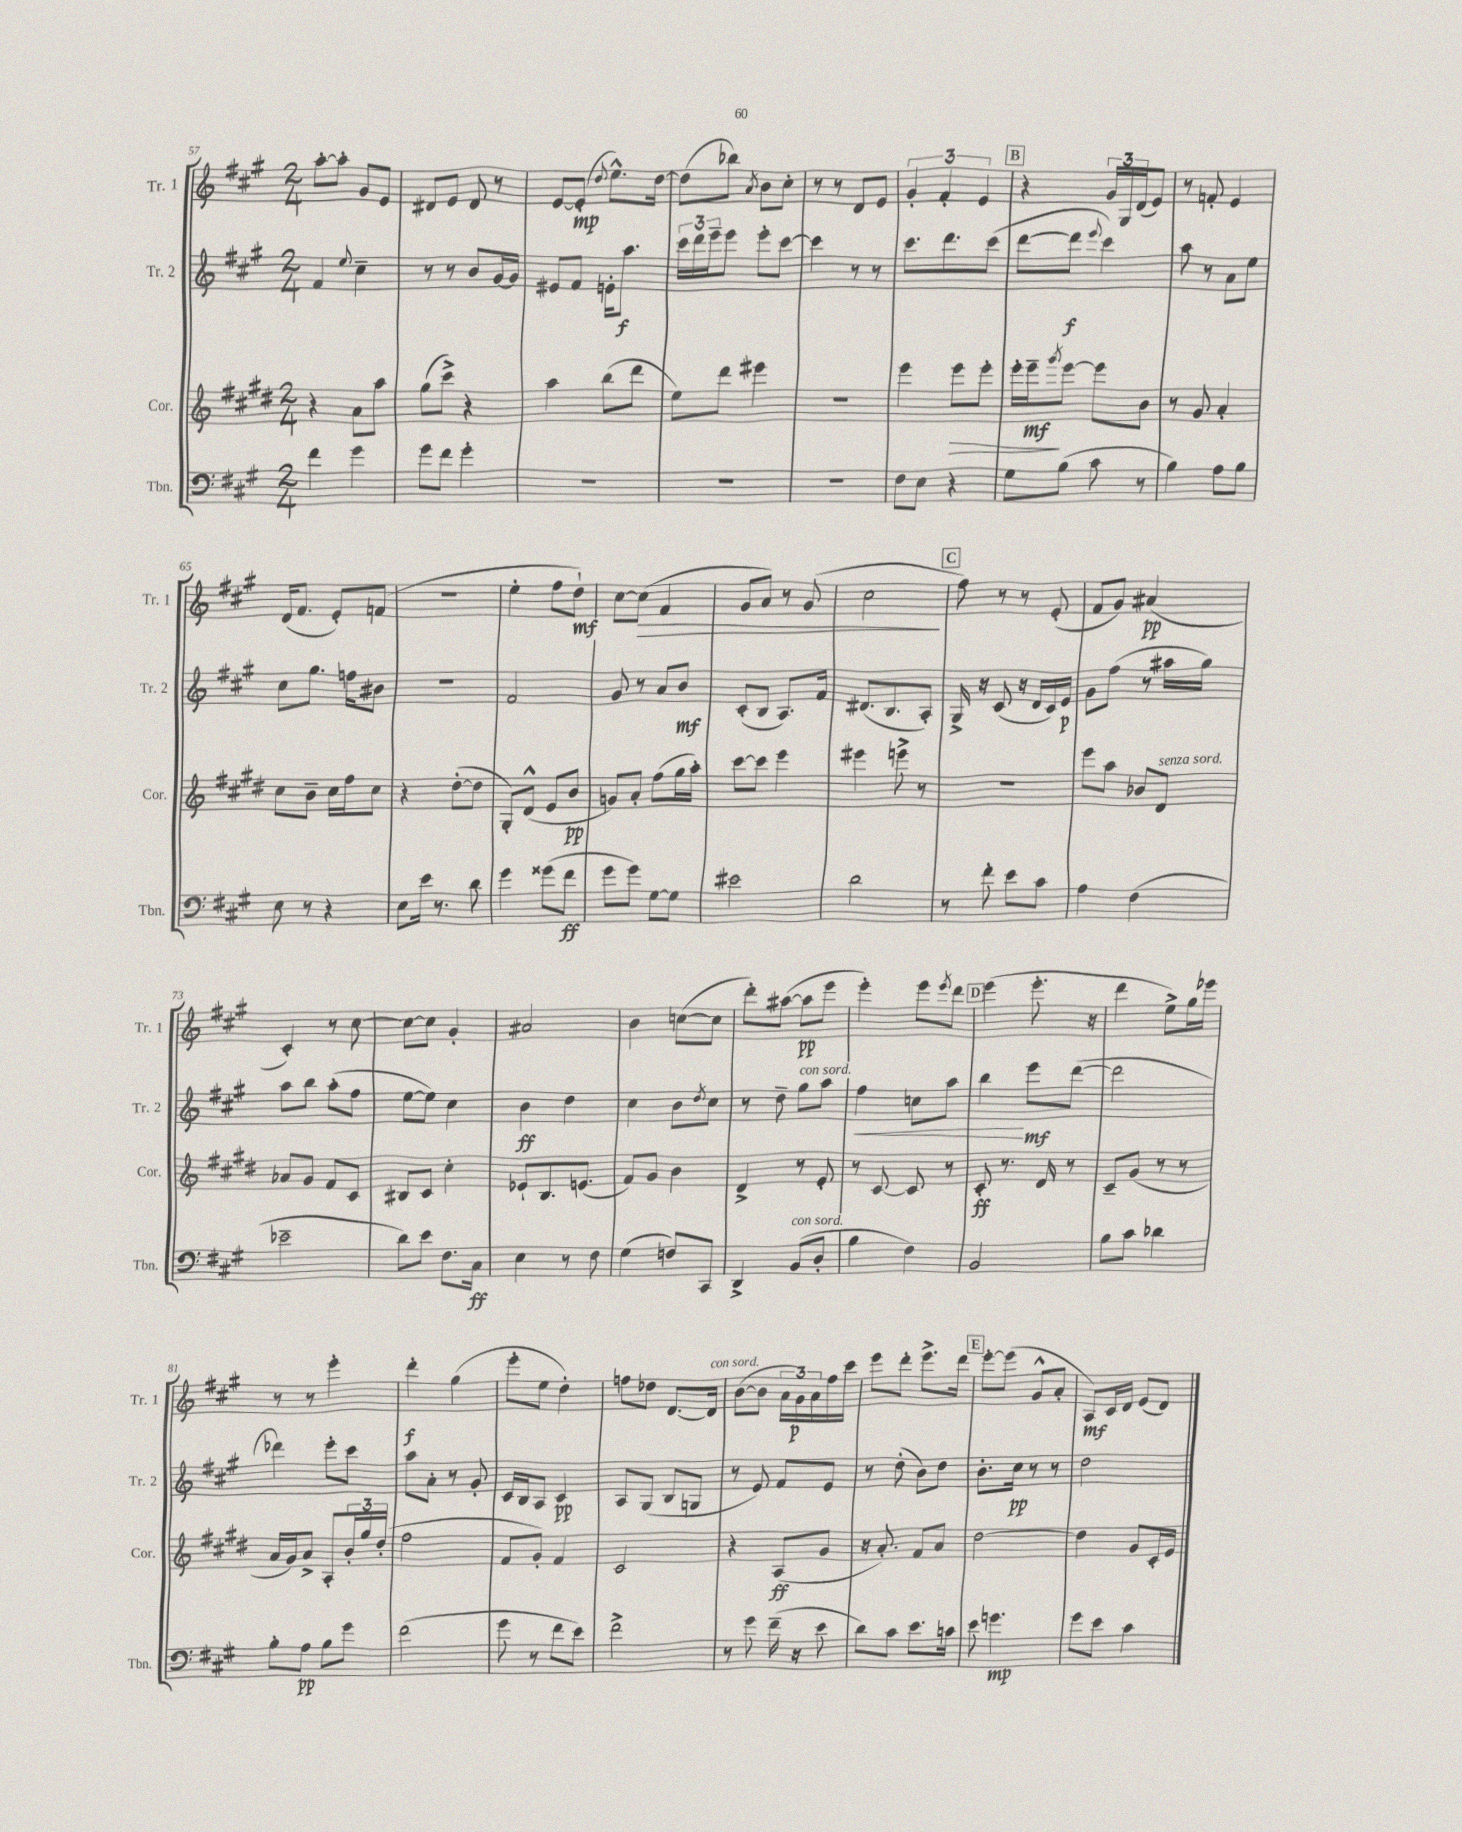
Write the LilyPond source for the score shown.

<<
\new StaffGroup <<
\new Staff = "s0" \with { instrumentName = "Tr. 1" shortInstrumentName = "Tr. 1" } {
    \clef treble \key a \major \numericTimeSignature \time 2/4
    a''8~-. a''8-. gis'8 e'8 |
    dis'8 e'8 dis'8 r8 |
    e'8~ e'8-.\mp( \appoggiatura { d''8 } e''8.-^) d''16~ |
    d''8( bes''8) \acciaccatura { a'8 } b'8 cis''8-. |
    r8 r8 d'8 e'8 |
    \tuplet 3/2 { gis'4-. fis'4-. e'4 } |
    \mark \markup { \box "B" } r4 \tuplet 3/2 { gis'16 gis16 d'16( } e'8) |
    r8 f'8-. e'4 |
    d'16( fis'8. e'8-.) f'8( |
    R2 |
    e''4-. fis''8 d''8-!\mf) |
    cis''8~ cis''8\>( fis'4 |
    gis'8 a'8) r8 gis'8( |
    cis''2\! |
    \mark \markup { \box "C" } fis''8) r8 r8 e'8-.( |
    fis'8 gis'8) ais'4\pp( |
    cis'4-.) r8 cis''8~ |
    cis''8~ cis''8 gis'4-. |
    ais'2 |
    b'4 c''8~( c''8 |
    d'''8-.) ais''8~( ais''8\pp e'''8 |
    e'''4-.) e'''8 \acciaccatura { e'''8 } d'''8 |
    \mark \markup { \box "D" } e'''4( e'''8.-. r16 |
    d'''4 e''8->) gis''16 ees'''16 |
    r8 r8 e'''4-. |
    d'''4-.\f gis''4( |
    e'''8-. e''8 d''4-.) |
    f''8 des''8 d'8.~ d'16^\markup { \italic "con sord." } |
    b'8~( b'8 \tuplet 3/2 { a'16 gis'16\p) a'16 } fis''16 cis'''16 |
    e'''8 d'''8-. e'''8.-> d'''16 |
    \mark \markup { \box "E" } e'''8~-. e'''8( gis'8-^ a'8-. |
    a8\mf) cis'16 d'16 e'8( d'8) \bar "|." |
}
\new Staff = "s1" \with { instrumentName = "Tr. 2" shortInstrumentName = "Tr. 2" } {
    \clef treble \key a \major \numericTimeSignature \time 2/4
    fis'4 \appoggiatura { e''8 } cis''4-- |
    r8 r8 b'8 gis'16~ gis'16 |
    eis'8 fis'8 e'16-. a''8.\f |
    \tuplet 3/2 { cis'''16 d'''16 e'''16-- } e'''8 e'''8-. cis'''8~ |
    cis'''4 r8 r8 |
    cis'''8. d'''8. cis'''8( |
    \mark \markup { \box "B" } d'''8~ d'''8\f \appoggiatura { e'''8 } cis'''4) |
    a''8 r8 a'8 e''8 |
    cis''8 gis''8. f''16 bis'8 |
    r2 |
    fis'2 |
    gis'8 r8 a'8 b'8\mf |
    cis'8-.( b8 a8.) fis'16 |
    dis'8.( b8. a8-.) |
    \mark \markup { \box "C" } gis16-> r16 cis'8( r16 d'16 cis'16) e'16\p |
    gis'8 fis''8( r8 ais''16 gis''16) |
    a''8 b''8 a''8-.( fis''8 |
    e''8~ e''8) cis''4 |
    b'4\ff d''4 |
    cis''4 b'8 \acciaccatura { d''8 } cis''8 |
    r8 d''8-- gis''8^\markup { \italic "con sord." } a''8 |
    fis''4\< c''8 a''8 |
    \mark \markup { \box "D" } b''4\! e'''8\mf d'''8~( |
    d'''2 |
    des'''4) e'''8-. cis'''8 |
    a''8 a'8-. r8 gis'8-. |
    cis'16 b16 a8 cis'4\pp |
    a8 gis8( b8 g8 |
    r8 e'8) fis'8 e'8 |
    r8 d''8-.( b'8) d''8 |
    \mark \markup { \box "E" } b'8.-. cis''16\pp r8 r8 |
    d''2 \bar "|." |
}
\new Staff = "s2" \with { instrumentName = "Cor." shortInstrumentName = "Cor." } {
    \clef treble \key e \major \numericTimeSignature \time 2/4
    r4 a'8 a''8 |
    gis''8( cis'''8->) r4 |
    a''4 b''8( dis'''8 |
    e''8) dis'''8 eis'''4 |
    R2 |
    e'''4 e'''8\> e'''8-. |
    \mark \markup { \box "B" } e'''16-. e'''16--\mf\! \acciaccatura { gis'''8 } e'''8~ e'''8 b'8 |
    r8 gis'8 a'4-. |
    cis''8 b'8-- cis''16 fis''16 cis''8 |
    r4 dis''8~-.( dis''8 |
    gis8-.) dis'8-^( e'8 b'8\pp |
    g'8) a'8-. fis''8( gis''16 a''16-.) |
    cis'''8~ cis'''8 e'''4 |
    eis'''4 e'''8-> r8 |
    \mark \markup { \box "C" } r2 |
    e'''8 a''8 bes'8 dis'8^\markup { \italic "senza sord." } |
    aes'8 gis'8 fis'8 cis'8 |
    bis8 cis'8 cis''4-. |
    ees'8-! b8. e'8.( |
    fis'8) gis'8 b'4 |
    dis'4-> r8 e'8-. |
    r8 cis'8~ cis'8 r8 |
    \mark \markup { \box "D" } cis'8-.\ff r8. dis'16 r8 |
    cis'8-- gis'8( r8 r8 |
    a'16 gis'16) a'8-> a8-. \tuplet 3/2 { b'16-. gis''16 dis''16-.( } |
    fis''2 |
    fis'8 gis'8-.) fis'4 |
    cis'2 |
    r4 a8\ff( gis'8 |
    r16 a'8.-.) fis'8 a'8 |
    \mark \markup { \box "E" } dis''2~ |
    dis''4 gis'8 cis'16-. e'16 \bar "|." |
}
\new Staff = "s3" \with { instrumentName = "Tbn." shortInstrumentName = "Tbn." } {
    \clef bass \key a \major \numericTimeSignature \time 2/4
    fis'4 gis'4 |
    gis'8 fis'8 gis'4-. |
    R2 |
    R2 |
    R2 |
    fis8 e8 r4 |
    \mark \markup { \box "B" } gis8 b8( cis'8 r8 |
    b4) a8 b8 |
    e8 r8 r4 |
    e8 e'16 r8. d'8 |
    gis'4 gisis'8( fis'8\ff |
    gis'8 gis'8) gis8~ gis8 |
    eis'2 |
    d'2 |
    \mark \markup { \box "C" } r8 fis'8-. e'8 cis'8 |
    a4 fis4( |
    ees'2-- |
    d'8) e'8 fis8. cis16\ff |
    e4 r8 fis8 |
    gis4( f8) cis,8 |
    d,4-> b,8^\markup { \italic "con sord." }( d8-. |
    b4 fis4) |
    \mark \markup { \box "D" } b,2 |
    b8 cis'8 des'4 |
    b8-. a8\pp b8 gis'8 |
    fis'2( |
    gis'8 r8 fis'8 e'8) |
    fis'2-> |
    r8 gis'8 fis'16--( r16 e'8 |
    d'8) cis'8 e'8. c'16 |
    \mark \markup { \box "E" } e'8 g'4.\mp |
    gis'8 e'8 cis'4 \bar "|." |
}
>>
>>
\layout { \context { \Score currentBarNumber = #57 } }
